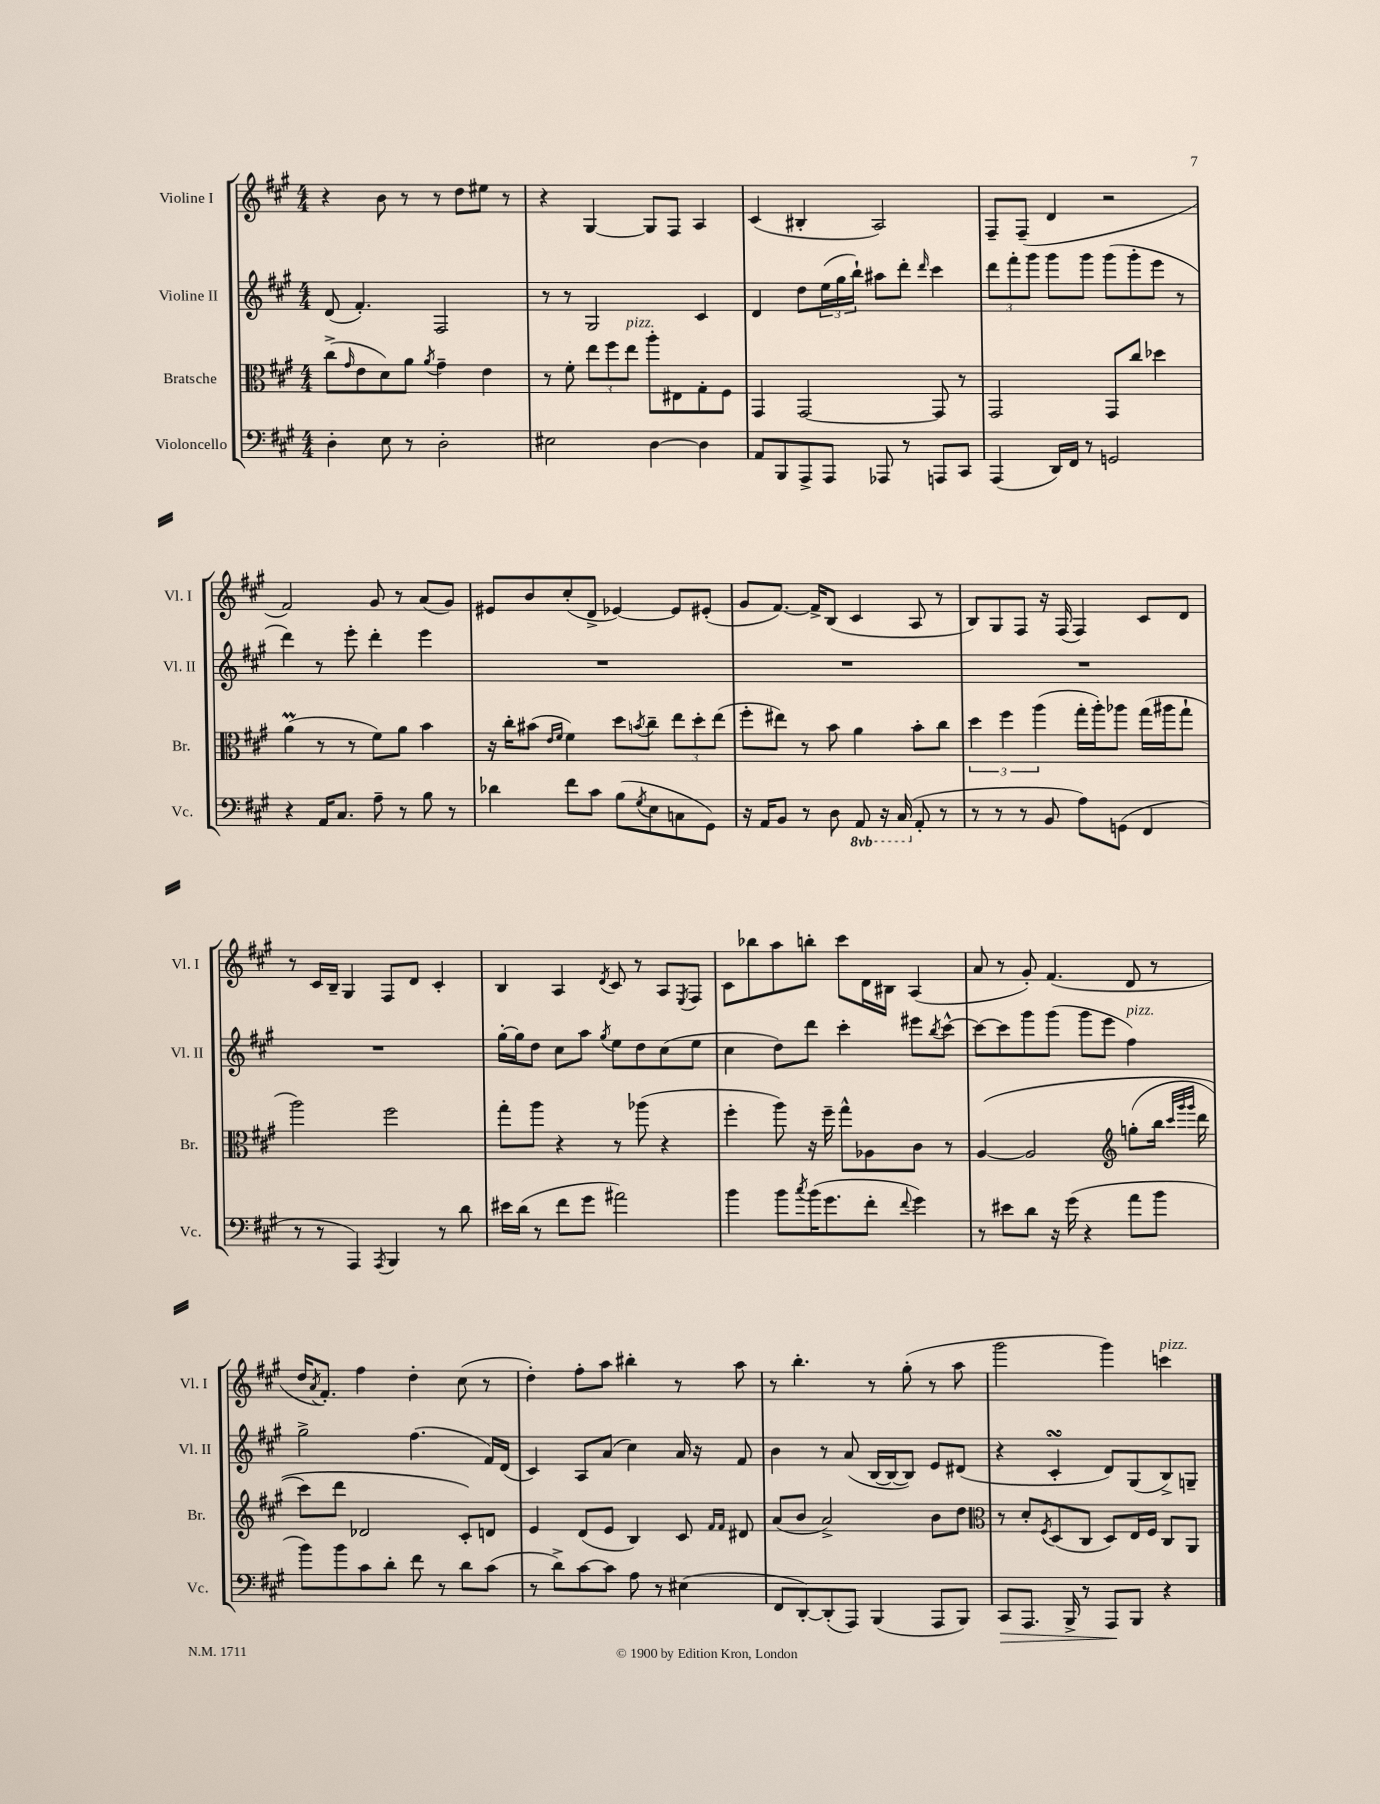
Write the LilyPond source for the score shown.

<<
\new StaffGroup <<
\new Staff = "s0" \with { instrumentName = "Violine I" shortInstrumentName = "Vl. I" } {
    \clef treble \key a \major \numericTimeSignature \time 4/4
    r4 b'8 r8 r8 d''8 eis''8 r8 |
    r4 gis4~ gis8 fis8 a4 |
    cis'4( bis4-. a2) |
    fis8-- fis8--( d'4 r2 |
    fis'2) gis'8 r8 a'8( gis'8) |
    eis'8 b'8 cis''8-.( d'8-> ees'4~) ees'8 eis'8-.( |
    gis'8 fis'8.~) fis'16-> b8( cis'4 a8 r8 |
    b8) gis8 fis8 r16 fis16( fis4) cis'8 d'8 |
    r8 cis'16 b16-- gis4 fis8 d'8 cis'4-. |
    b4 a4 \acciaccatura { d'8 } cis'8 r8 a8 \acciaccatura { e8 } fis8 |
    cis'8 bes''8 a''8 b''8-. cis'''8 d'16 bis16 a4( |
    a'8 r8 gis'8-.) fis'4.( d'8 r8 |
    d''16 \acciaccatura { a'8 } fis'8.-.) fis''4 d''4-. cis''8( r8 |
    d''4-.) fis''8-. a''8 bis''4-. r8 a''8 |
    r8 b''4.-. r8 gis''8-.( r8 a''8 |
    gis'''2 gis'''4) c'''4^\markup { \italic "pizz." } \bar "|." |
}
\new Staff = "s1" \with { instrumentName = "Violine II" shortInstrumentName = "Vl. II" } {
    \clef treble \key a \major \numericTimeSignature \time 4/4
    d'8( fis'4.-.) fis2 |
    r8 r8 gis2 cis'4 |
    d'4 d''8 \tuplet 3/2 { e''16( gis''16 b''16-!) } ais''8 d'''8-. \grace { d'''16 } cis'''4 |
    \tuplet 3/2 { d'''8 fis'''8-. gis'''8 } gis'''8 gis'''8 gis'''8( gis'''8-. e'''8 r8 |
    d'''4) r8 e'''8-. d'''4-. e'''4 |
    R1 |
    R1 |
    R1 |
    R1 |
    gis''16~-. gis''16 d''8 cis''8 a''8 \acciaccatura { gis''8 } e''8 d''8 cis''8( e''8 |
    cis''4 d''8) d'''8 cis'''4-. eis'''8 \acciaccatura { b''8 } cis'''8~-^ |
    cis'''8~ cis'''8 gis'''8 gis'''8( gis'''8 e'''8 fis''4^\markup { \italic "pizz." }) |
    gis''2-> fis''4.( fis'16) d'16( |
    cis'4) a8 a'8( cis''4) a'16 r16 fis'8 |
    b'4 r8 a'8( b16~ b16~ b8) e'8 dis'8( |
    r4 cis'4-.\turn d'8) gis8( b8->) g8-- \bar "|." |
}
\new Staff = "s2" \with { instrumentName = "Bratsche" shortInstrumentName = "Br." } {
    \clef alto \key a \major \numericTimeSignature \time 4/4
    cis''8->( \grace { gis'16 } e'8 d'8) a'8 \acciaccatura { a'8 } gis'4-- e'4 |
    r8 fis'8-. \tuplet 3/2 { e''8 fis''8 e''8^\markup { \italic "pizz." } } a''8-. eis8 gis8-. fis8 |
    gis,4 gis,2~ gis,8 r8 |
    gis,2 gis,8 cis''8 des''4 |
    a'4\prall( r8 r8 fis'8) a'8 b'4 |
    r16 cis''16-. bis'8( \grace { e'16 fis'16 } fis'4) d''8 \acciaccatura { b'8 } cis''8-- \tuplet 3/2 { e''8 d''8-. e''8( } |
    fis''8-. eis''8) r8 b'8 a'4 b'8-. cis''8 |
    \tuplet 3/2 { d''4 fis''4 a''4( } gis''16-. a''16-.) aes''8 gis''16( ais''16 gis''8-! |
    a''2) fis''2 |
    gis''8-. a''8 r4 r8 aes''8( r4 |
    fis''4-. a''8) r16 fis''16-- gis''8-^ aes8 cis'8 r8 |
    a4~\( a2 \clef treble g''8-.( b''16 \grace { cis'''32 gis'''32 gis'''32 } d'''16 |
    cis'''8) d'''8 des'2 cis'8-.\) d'8 |
    e'4 d'8( e'8 b4) cis'8 \grace { fis'16 fis'16 } dis'8 |
    a'8( b'8 a'2->) b'8 d''8 |
    \clef alto r8 d'8-. \acciaccatura { fis8 } d8( cis8 d8) e16 fis16 cis8 a,8 \bar "|." |
}
\new Staff = "s3" \with { instrumentName = "Violoncello" shortInstrumentName = "Vc." } {
    \clef bass \key a \major \numericTimeSignature \time 4/4 \set Staff.ottavationMarkups = #ottavation-simple-ordinals
    d4-. e8 r8 d2-. |
    eis2 d4~ d4 |
    a,8 b,,8 a,,8-> a,,8 aes,,8 r8 a,,8 cis,8 |
    a,,4( d,16) fis,16 r8 g,2 |
    r4 a,16 cis8. a8-- r8 b8 r8 |
    des'4 fis'8 cis'8 b8( \acciaccatura { gis8 } e8 c8 gis,8) |
    r16 a,16 b,8 r8 d8 \ottava #-1 a,,8 r16 cis,16( \ottava #0 a,8-. r8 |
    r8 r8 r8 b,8 a8) g,8( fis,4 |
    r8 r8 a,,4) \acciaccatura { a,,8 } b,,4 r8 d'8 |
    eis'16 d'16( r8 fis'8 gis'8 ais'2) |
    b'4 b'8 \acciaccatura { cis''8 } b'16( gis'8. fis'8-. \appoggiatura { fis'8 } gis'4) |
    r8 eis'8 d'8 r16 gis'16( r4 a'8 b'8 |
    b'8) b'8 cis'8 d'8-. fis'8 r8 d'8 cis'8( |
    r8 d'8->) cis'8~ cis'8 a8 r8 eis4( |
    fis,8 d,8~-.) d,8-.( a,,8) b,,4( a,,8 b,,8) |
    cis,8\> a,,8. b,,16-> r8 a,,8\! b,,8 r4 \bar "|." |
}
>>
>>
\layout { \context { \Score \remove "Bar_number_engraver" } }
